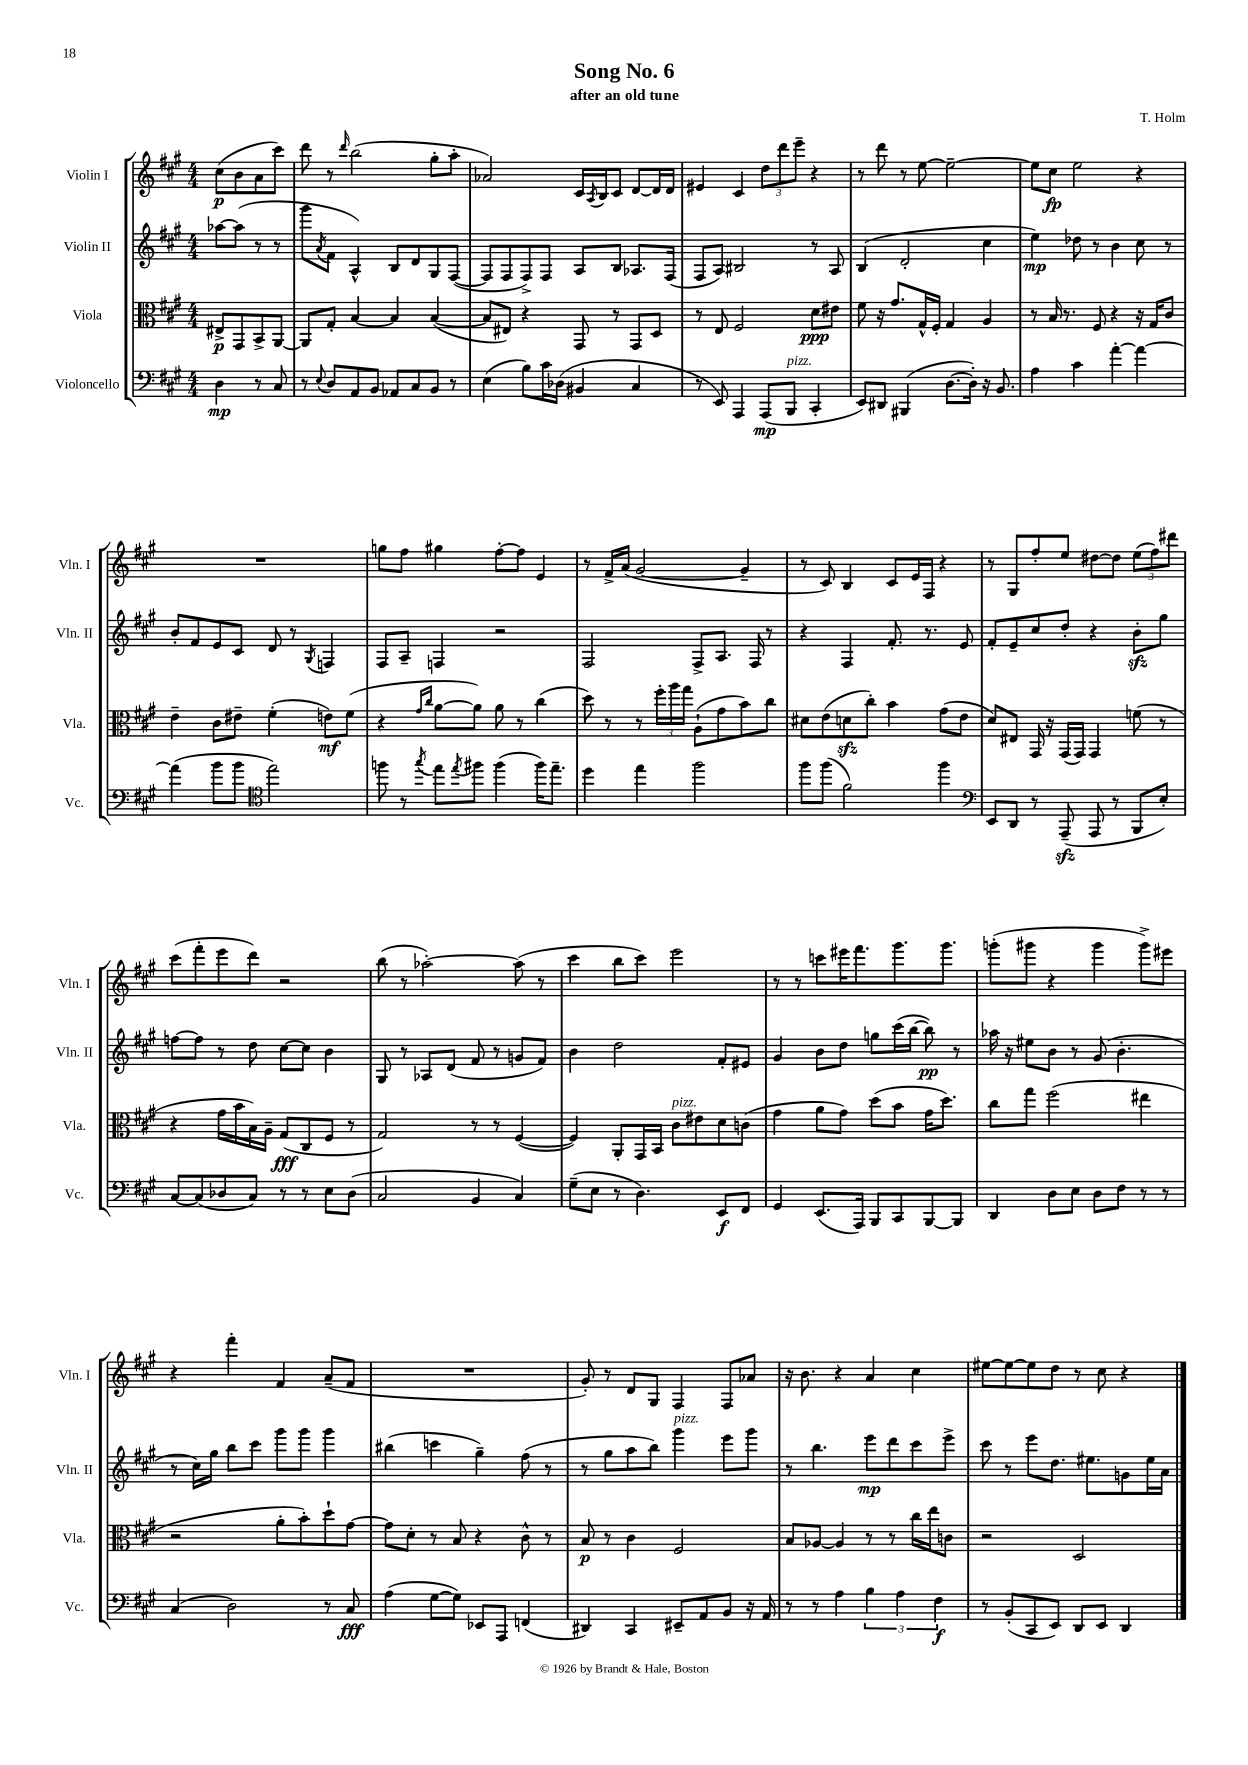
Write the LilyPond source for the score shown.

\header { title = "Song No. 6" composer = "T. Holm" subtitle = "after an old tune" }
<<
\new StaffGroup <<
\new Staff = "s0" \with { instrumentName = "Violin I" shortInstrumentName = "Vln. I" } {
    \clef treble \key a \major \numericTimeSignature \time 4/4 \partial 2
    cis''8\p( b'8 a'8 cis'''8) |
    d'''8 r8 \grace { d'''16 } b''2( gis''8-. a''8-. |
    aes'2) cis'16 \acciaccatura { a8 } b16 cis'8 d'8~ d'16 d'16 |
    eis'4 cis'4 \tuplet 3/2 { d''8 d'''8 e'''8-- } r4 |
    r8 d'''8 r8 e''8~ e''2~-- |
    e''8 cis''8\fp e''2 r4 |
    R1 |
    g''8 fis''8 gis''4 fis''8~-. fis''8 e'4 |
    r8 fis'16-> a'16( gis'2~ gis'4-- |
    r8 cis'8) b4 cis'8 e'16 fis16 r4 |
    r8 gis8 fis''8-. e''8 dis''8~ dis''8 \tuplet 3/2 { e''8( fis''8) dis'''8 } |
    cis'''8( fis'''8-. e'''8 d'''8) r2 |
    b''8( r8 aes''2~-.) aes''8( r8 |
    cis'''4 b''8 cis'''8) e'''2 |
    r8 r8 c'''8 eis'''16 fis'''8. gis'''8. gis'''8. |
    g'''8-.( gis'''8 r4 gis'''4 gis'''8->) eis'''8 |
    r4 fis'''4-. fis'4 a'8--( fis'8 |
    R1 |
    gis'8-.) r8 d'8 gis8 fis4 fis8 aes'8 |
    r16 b'8. r4 a'4 cis''4 |
    eis''8~ eis''8~ eis''8 d''8 r8 cis''8 r4 \bar "|." |
}
\new Staff = "s1" \with { instrumentName = "Violin II" shortInstrumentName = "Vln. II" } {
    \clef treble \key a \major \numericTimeSignature \time 4/4 \partial 2
    aes''8~ aes''8( r8 r8 |
    gis'''8 \acciaccatura { a'8 } fis'8 a4-^) b8 d'8 gis8 fis8~( |
    fis8 fis8 fis8->) fis8 a8 b8 aes8. fis16( |
    fis8 a8) bis2 r8 a8 |
    b4( d'2-. cis''4 |
    e''4\mp) des''8 r8 b'4 cis''8 r8 |
    b'8-. fis'8 e'8 cis'8 d'8 r8 \acciaccatura { gis8 } f4 |
    fis8 a8-- f4 r2 |
    fis2 fis8-> a8. fis16 r8 |
    r4 fis4 fis'8.-. r8. e'8 |
    fis'8-. e'8-- cis''8 d''8-. r4 b'8-.\sfz gis''8 |
    f''8~ f''8 r8 d''8 cis''8~ cis''8 b'4 |
    gis8 r8 aes8 d'8( fis'8 r8 g'8 fis'8) |
    b'4 d''2 fis'8-. eis'8 |
    gis'4 b'8 d''8 g''8 cis'''16( b''16~ b''8\pp) r8 |
    aes''16 r16 eis''8 b'8 r8 gis'8( b'4.-. |
    r8 cis''16) gis''16 b''8 cis'''8 gis'''8 gis'''8 gis'''4 |
    bis''4( c'''4 gis''4--) fis''8( r8 |
    r8 gis''8 a''8 b''8) gis'''4^\markup { \italic "pizz." } e'''8 gis'''8 |
    r8 b''4. e'''8\mp d'''8 cis'''8 e'''8-> |
    cis'''8 r8 e'''8 d''8. eis''8. g'8 eis''16 a'16 \bar "|." |
}
\new Staff = "s2" \with { instrumentName = "Viola" shortInstrumentName = "Vla." } {
    \clef alto \key a \major \numericTimeSignature \time 4/4 \partial 2
    eis8->\p gis,8 b,8-> a,8~ |
    a,8 gis8-. b4~ b4 b4~( |
    b8 eis8) r4 gis,8 r8 gis,8 d8 |
    r8 e8 fis2 d'8\ppp eis'8 |
    fis'8 r16 gis'8. gis16-^ fis16-. gis4 a4 |
    r8 b16 r8. fis8 r4 r16 gis16 cis'8 |
    e'4-- cis'8 eis'8-- fis'4-.( e'8\mf) fis'8( |
    r4 \grace { gis'16 cis''16 } a'8~ a'8) a'8 r8 cis''4( |
    d''8) r8 r8 \tuplet 3/2 { fis''16-. a''16 gis''16 } a8-!( gis'8 b'8) cis''8 |
    dis'8 e'8( d'8\sfz cis''8-.) b'4 gis'8( e'8 |
    d'8) eis8 gis,16 r16 gis,16( gis,16) gis,4 f'8( r8 |
    r4 gis'16 b'16 b16) a16-- gis8\fff( cis8 fis8 r8 |
    gis2) r8 r8 fis4~( |
    fis4) a,8-. gis,16 b,16 cis'8^\markup { \italic "pizz." } eis'8 d'8 c'8( |
    gis'4 a'8 gis'8) d''8( b'8 gis'16 d''8.) |
    cis''8 gis''8 fis''2( eis''4 |
    r2 a'8-. b'8-.) d''8-! gis'8~ |
    gis'8 d'8-. r8 b8 r4 cis'8-^ r8 |
    b8\p r8 cis'4 fis2 |
    b8 aes8~ aes4 r8 r8 cis''16 e''16 c'8 |
    r2 d2 \bar "|." |
}
\new Staff = "s3" \with { instrumentName = "Violoncello" shortInstrumentName = "Vc." } {
    \clef bass \key a \major \numericTimeSignature \time 4/4 \partial 2
    d4\mp r8 cis8 |
    r8 \appoggiatura { e8 } d8 a,8 b,8 aes,8 cis8 b,8 r8 |
    e4( b8) cis'16 des16( bis,4 cis4 |
    r8 e,8) a,,4 a,,8\mp( b,,8^\markup { \italic "pizz." } cis,4-. |
    e,8) dis,8 bis,,4( d8.~ d16-.) r16 b,8. |
    a4 cis'4 a'4~-. a'4~ |
    a'4( b'8 b'8 \clef tenor e''2) |
    f''8 r8 \acciaccatura { gis''8 } e''8 \acciaccatura { e''8 } fis''8 fis''4( fis''16) e''8.-- |
    d''4 e''4 fis''2 |
    fis''8 fis''8( fis'2) fis''4 |
    \clef bass e,8 d,8 r8 a,,8--\sfz( a,,8 r8 b,,8 e8-.) |
    cis8~ cis8( des8 cis8) r8 r8 e8 des8( |
    cis2 b,4 cis4) |
    gis8--( e8 r8 d4.) e,8\f fis,8 |
    gis,4 e,8.( a,,16) b,,8 cis,8 b,,8~ b,,8 |
    d,4 d8 e8 d8 fis8 r8 r8 |
    cis4( d2) r8 cis8\fff |
    a4( gis8~ gis8) ees,8 a,,8 f,4( |
    dis,4) cis,4 eis,8-- a,8 b,8 r16 a,16 |
    r8 r8 a4 \tuplet 3/2 { b4 a4 fis4\f } |
    r8 b,8-.( cis,8 e,8) d,8 e,8 d,4 \bar "|." |
}
>>
>>
\layout { \context { \Score \remove "Bar_number_engraver" } }
